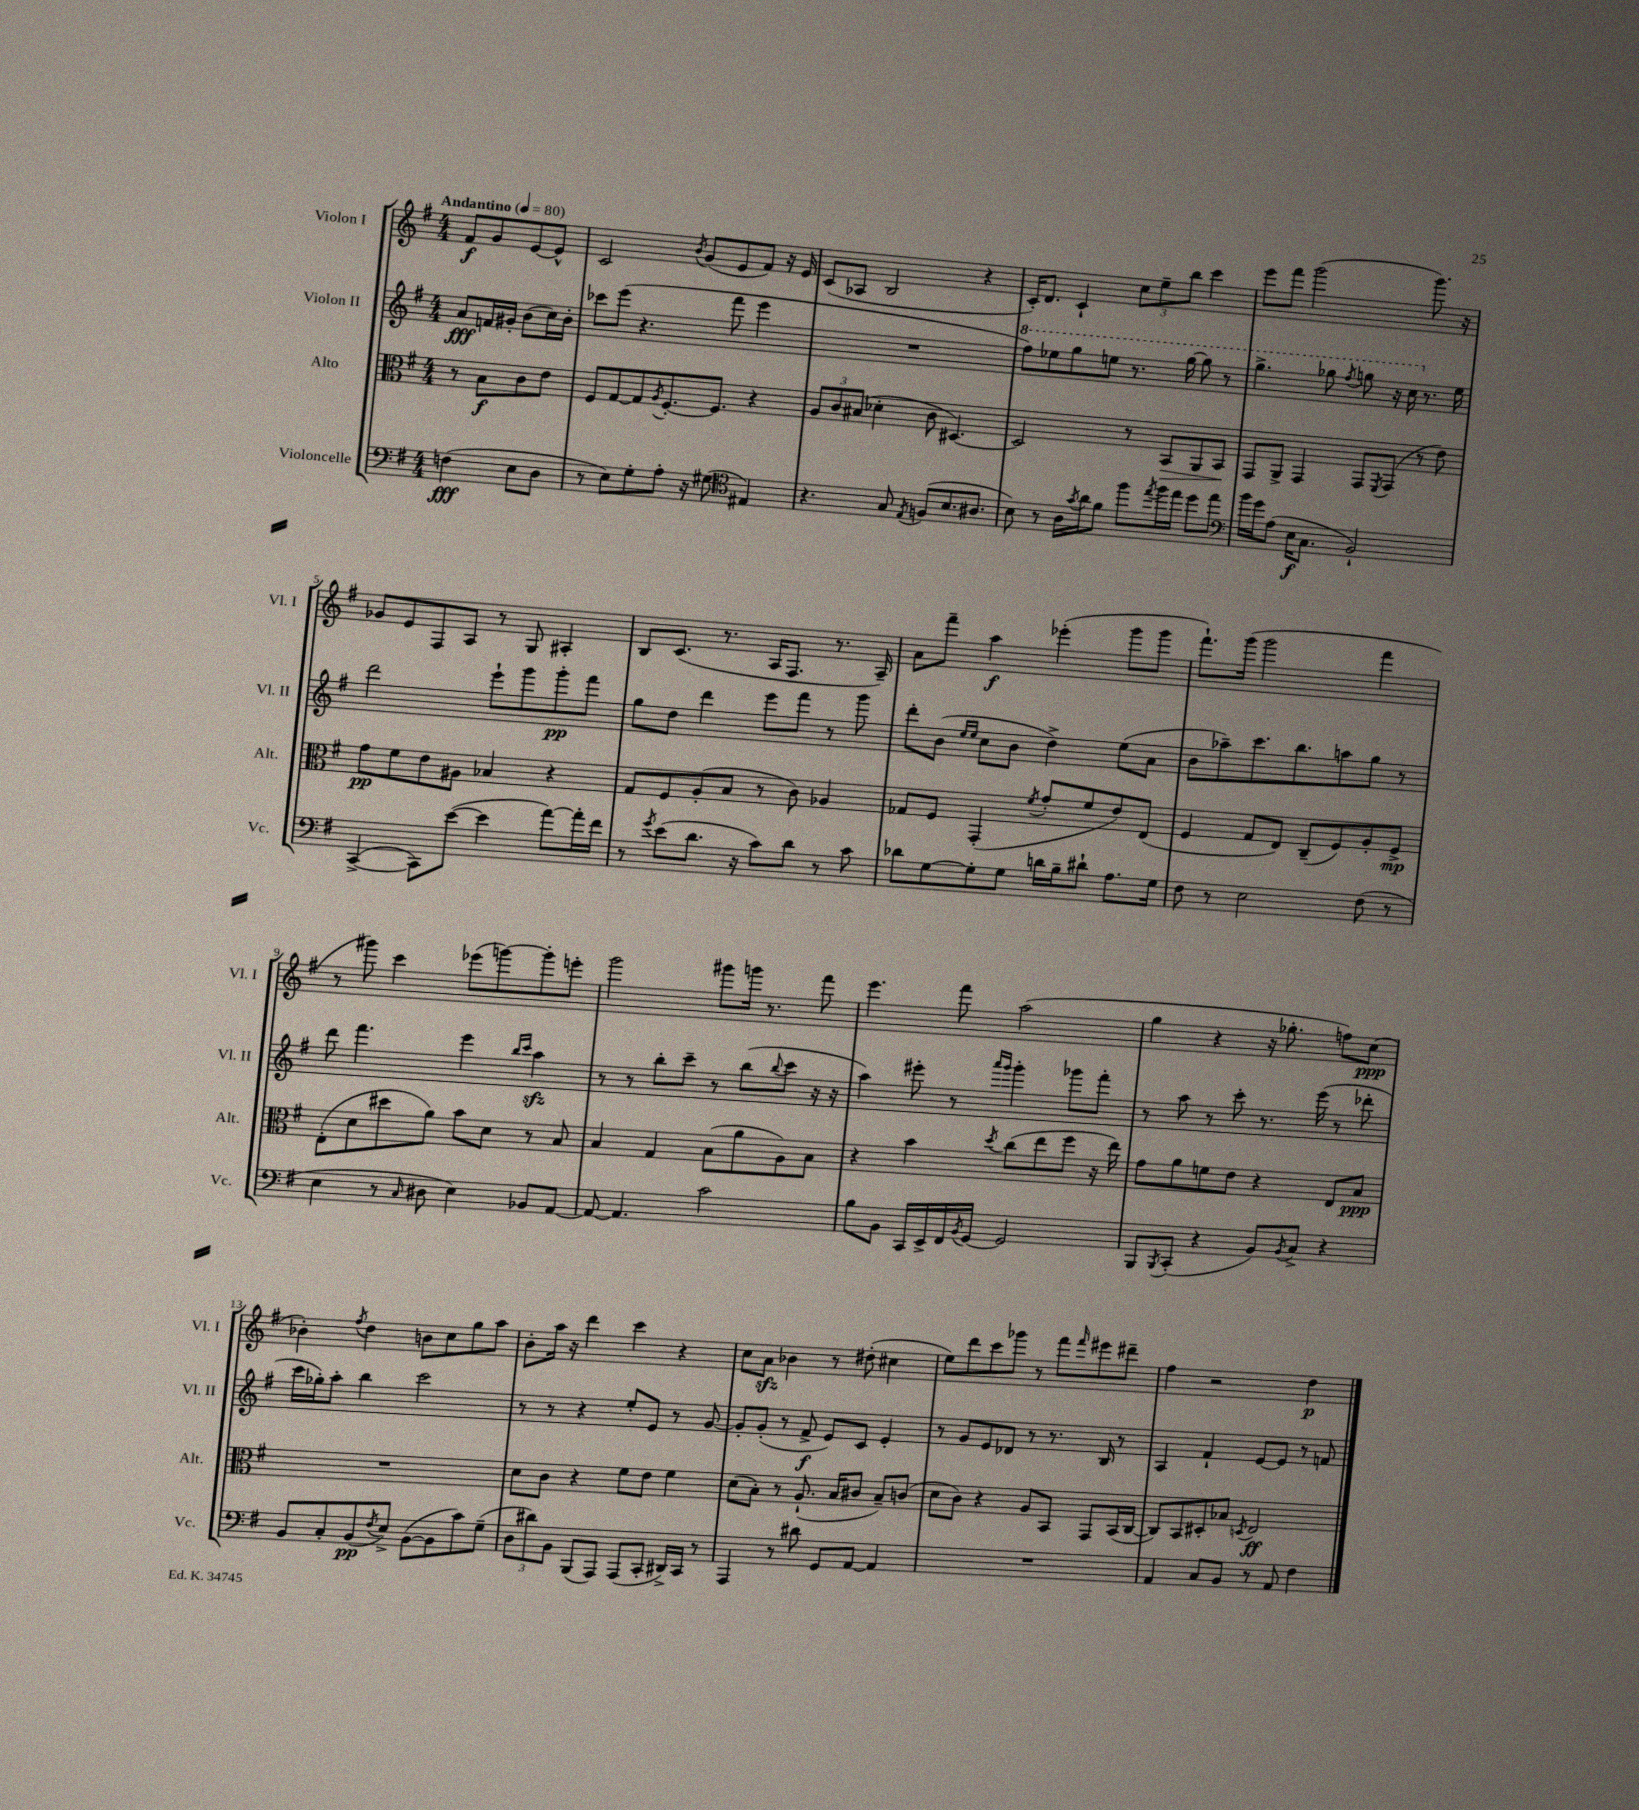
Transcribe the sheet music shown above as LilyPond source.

<<
\new StaffGroup <<
\new Staff = "s0" \with { instrumentName = "Violon I" shortInstrumentName = "Vl. I" } {
    \clef treble \key g \major \numericTimeSignature \time 4/4 \partial 2 \tempo "Andantino" 4 = 80
    fis'8\f g'8 e'8~ e'8-^ |
    c'2 \acciaccatura { b'8 } g'8( e'8 fis'8) r16 e'16 |
    c'8( aes8 b2 r4 |
    c'16-.) d'8. c'4-! \tuplet 3/2 { c''8 e''8-- b''8 } c'''4 |
    e'''8 fis'''8 g'''2( g'''8.) r16 |
    ges'8 e'8 fis8 a8 r8 g8 ais4-. |
    b8 c'8.( r8. a16 fis8. r8. a16--) |
    a'8 fis'''8-- a''4\f ees'''4-.( g'''8 g'''8 |
    fis'''8.-!) g'''16( g'''2 fis'''4 |
    r8 gis'''8) c'''4 ees'''8( g'''8~) g'''8-. e'''8-. |
    g'''2 gis'''8 g'''16 r8. fis'''8 |
    e'''4. fis'''8 a''2( |
    g''4 r4 r16 ges''8.-. f''8) c''8\ppp( |
    bes'4-.) \acciaccatura { fis''8 } d''4 b'8 c''8 g''8 a''8 |
    b'8-. a''16 r16 d'''4 c'''4 r4 |
    c''8 a'8\sfz bes'4 r8 dis''8-.( cis''4 |
    e''8) d'''8 c'''8 ges'''8 r8 fis'''8 \grace { fis'''16 } eis'''8 dis'''8-- |
    fis''4 r2 d''4\p \bar "|." |
}
\new Staff = "s1" \with { instrumentName = "Violon II" shortInstrumentName = "Vl. II" } {
    \clef treble \key g \major \numericTimeSignature \time 4/4 \partial 2
    a'8\fff f'16 gis'16-. b'8( c''16) b'16-. |
    ces'''8 e'''8( r4. fis'''8 e'''4 |
    R1 |
    \ottava #1 fis'''8) ees'''8 g'''8 e'''8 r8. g'''16~ g'''8 r8 |
    g'''4.-> ges'''8 \acciaccatura { fis'''8 } g'''8 r16 c'''16 \ottava #0 r8. e''16 |
    d'''2 e'''8-! g'''8 g'''8-.\pp fis'''8 |
    g''8 d''8 d'''4 e'''8 fis'''8 r8 g'''8 |
    d'''8-. b'8( \grace { e''16 e''16 } c''8 b'8 d''4->) e''8( a'8 |
    b'8 aes''8--) c'''8. b''8. a''8 g''8 r8 |
    d'''8 fis'''4. e'''4 \grace { b''16 c'''16 } a''4\sfz |
    r8 r8 b''8-. c'''8-- r8 b''8( \appoggiatura { b''8 } c'''8 r16 r16 |
    a''4) eis'''8-. r8 \grace { a'''16 g'''16 } g'''4-. ges'''8 fis'''8-. |
    r8 a''8 r8 c'''8-. r8. e'''16( r8 des'''8-. |
    c'''16 ges''16-.) a''8-. b''4 c'''2 |
    r8 r8 r4 e''8-. e'8 r8 g'8~ |
    g'8-. g'8-.( r8 fis'8->\f e'8) c'8 e'4-. |
    r8 g'8 e'8 des'8 r8 r8. b16 r8 |
    a4 fis'4-! e'8~ e'8 r8 f'8 \bar "|." |
}
\new Staff = "s2" \with { instrumentName = "Alto" shortInstrumentName = "Alt." } {
    \clef alto \key g \major \numericTimeSignature \time 4/4 \partial 2
    r8 b8\f c'8 e'8 |
    fis8 g8~ g8 \acciaccatura { a8 } fis8.~-. fis8. r4 |
    \tuplet 3/2 { a8 c'8 bis8( } des'4-. c'8 dis4.~) |
    dis2 r8 b,8\> a,8 b,8\! |
    g,8 a,8-> g,4 g,8 \acciaccatura { fis,8 } g,8( r8 e'8) |
    g'8\pp fis'8 e'8 ais8 bes4 r4 |
    g8 fis8 a8-.( b8 r8 c'8) aes4 |
    ges8 fis8 g,4-.( \acciaccatura { fis'8 } g'8-. fis'8 e'8) e8( |
    fis4 g8 e8) c8--( fis8) a8-. fis8->\mp |
    e8-.( d'8 dis''8 a'8) b'8 d'8 r8 b8 |
    b4 g4 b8( a'8 a8) b8 |
    r4 b'4 \acciaccatura { d''8 } c''8( e''8 fis''8 r16 e''16) |
    g'8 a'8 f'8 e'8 r4 e8 b8\ppp |
    R1 |
    d'8 c'8 r4 fis'8 e'8 fis'4 |
    d'8( b8-.) r8 a8.-!( b16 cis'8 b8--) c'8( |
    d'8 c'8) r4 a8 b,8 g,8 b,16( c16~ |
    c8) b,8 dis8-. bes8 \acciaccatura { d8 } e2\ff \bar "|." |
}
\new Staff = "s3" \with { instrumentName = "Violoncelle" shortInstrumentName = "Vc." } {
    \clef bass \key g \major \numericTimeSignature \time 4/4 \partial 2
    f4\fff( e8 d8 |
    r8 e8) g8-. a8-. r16 gis8.( \clef tenor eis4) |
    r4. g8 \acciaccatura { e8 } f8( b8. ais8. |
    b8) r8 a16 \acciaccatura { g'8 } a'16 fis'8 fis''8 \acciaccatura { e''8 } fis''16 e''16 d''8 e''8 |
    \clef bass b'16 g'16 a8( e16\f c8. b,2-!) |
    c,4~->( c,8) e'8~( e'4 a'8~) a'16-. fis'16 |
    r8 \acciaccatura { g'8 } e'8( d'8. r16 c'8) d'8 r8 c'8 |
    des'8 g8~ g8-. g8 d'16 b16-- dis'8-! a8. g16 |
    fis8 r8 e2 fis8( r8 |
    e4 r8 \grace { c16 } dis8 e4) bes,8 a,8~ |
    a,8~ a,4. c'2 |
    b8 b,8 c,16 e,16-> fis,16 \acciaccatura { b,8 } g,16~ g,2 |
    b,,8 \acciaccatura { b,,8 } c,8-.( r4 b,8) \acciaccatura { b,8 } c8-> r4 |
    b,8 c8-. b,8\pp( \acciaccatura { fis8 } e8->) b,8~( b,8 c'8) g8--( |
    \tuplet 3/2 { d8 dis'8) b,8 } b,,8( a,,8) a,,8( c,8-. dis,16->) c,16 r8 |
    a,,4 r8 dis'8 g,8 a,8~ a,4 |
    R1 |
    a,4 c8 b,8 r8 a,8 fis4 \bar "|." |
}
>>
>>
